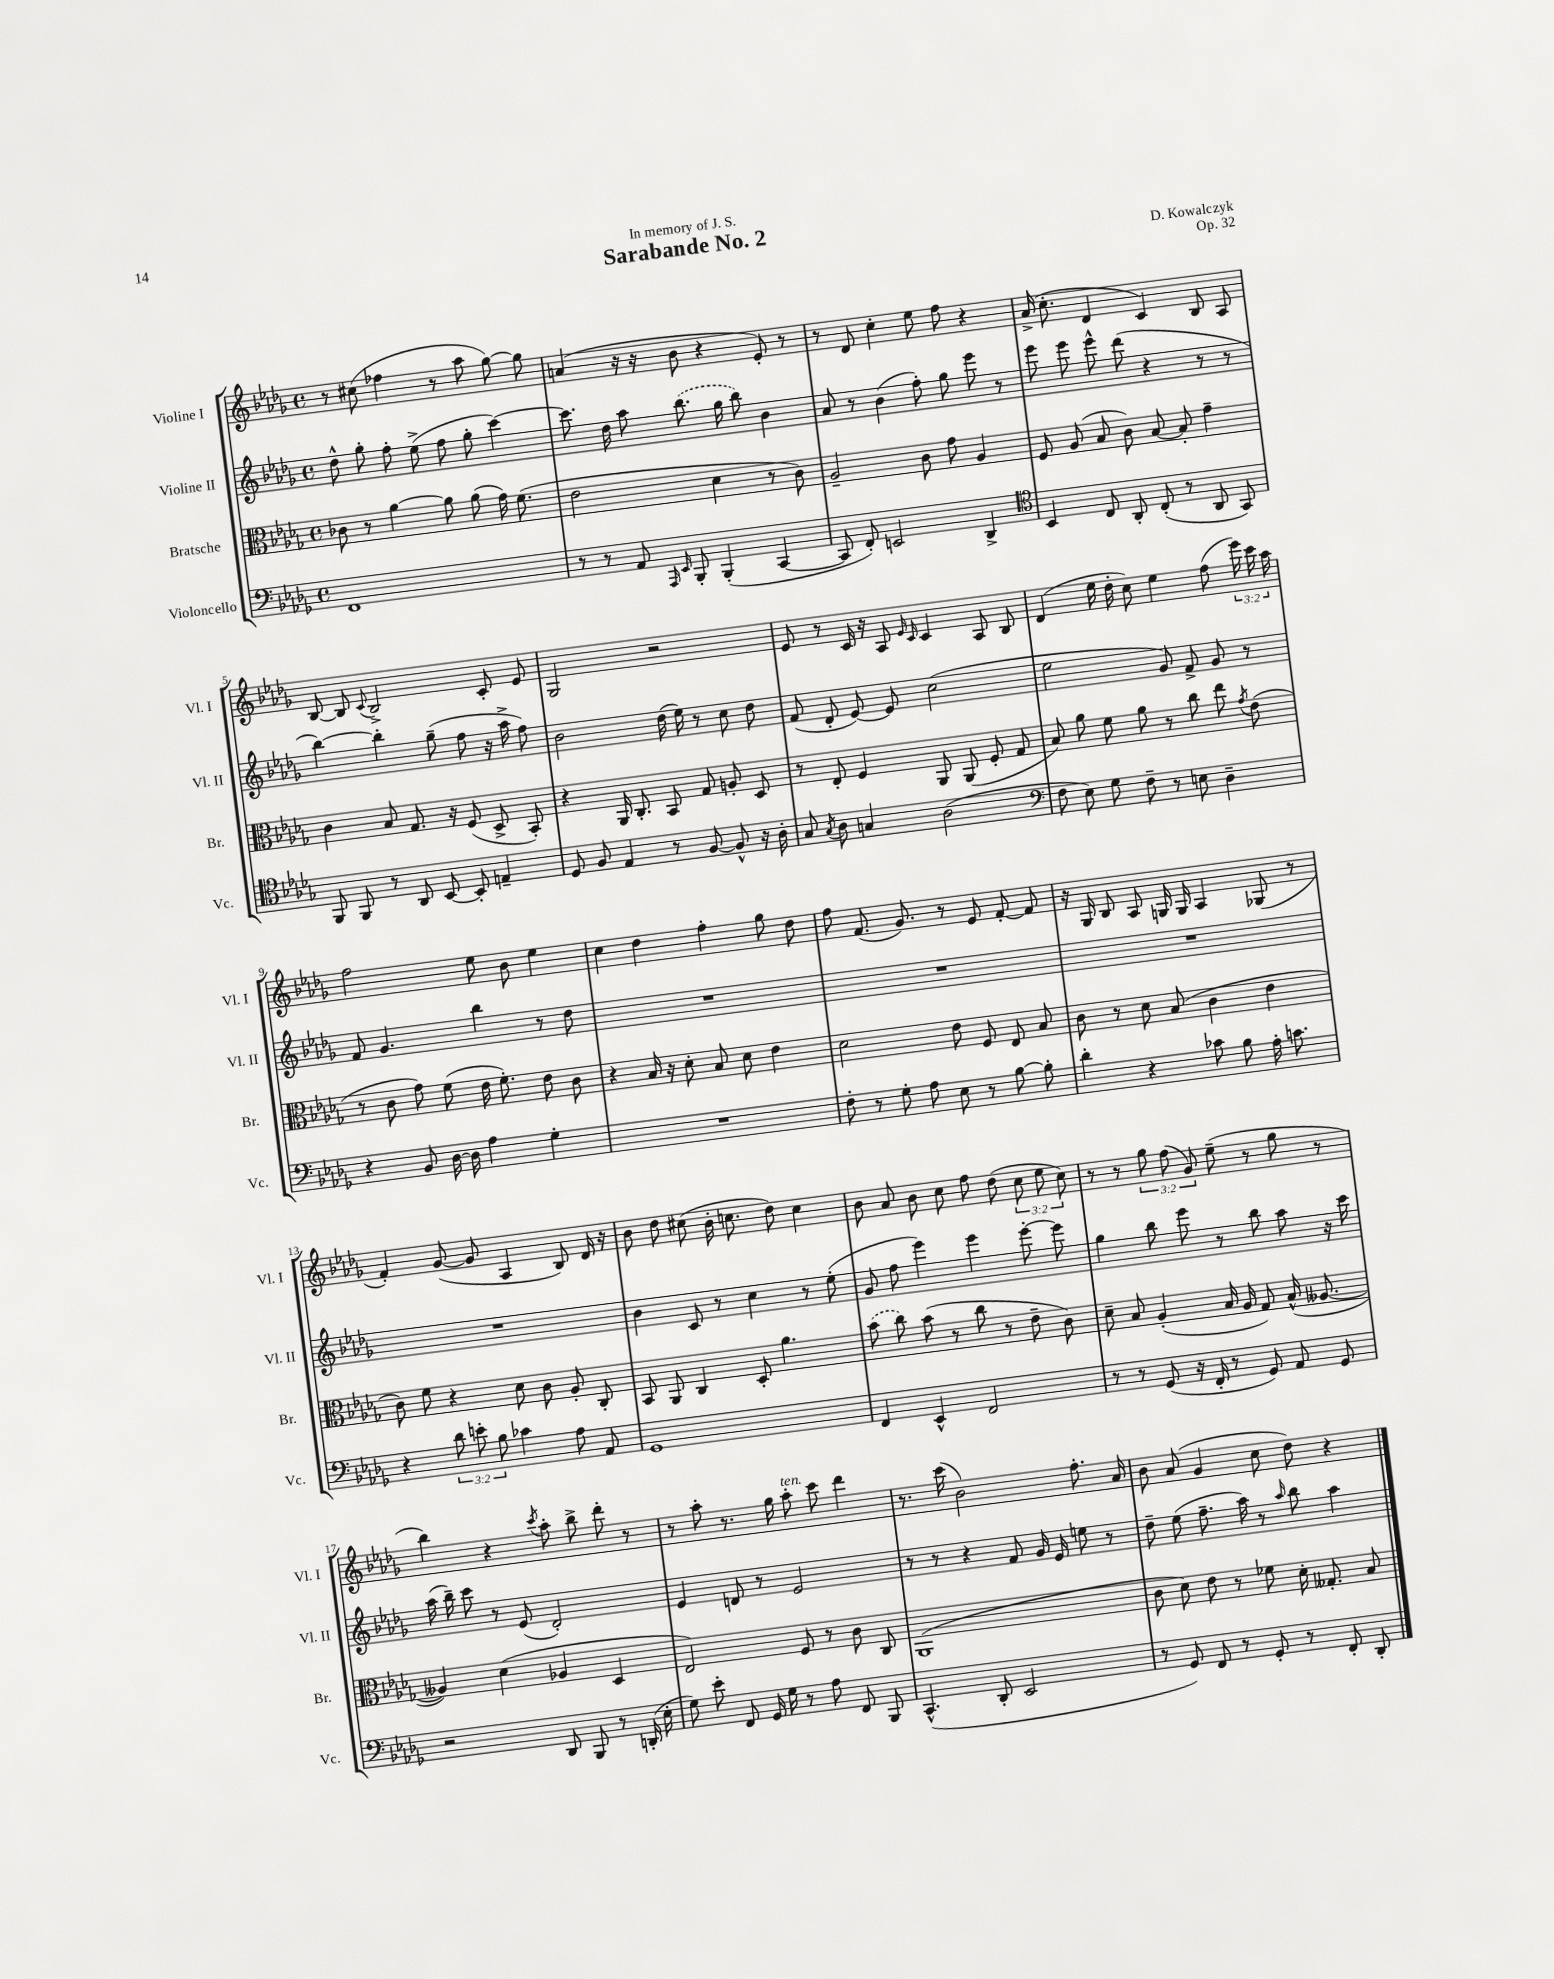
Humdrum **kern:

**kern	**kern	**kern	**kern
*staff4	*staff3	*staff2	*staff1
*clefF4	*clefC3	*clefG2	*clefG2
*k[b-e-a-d-g-]	*k[b-e-a-d-g-]	*k[b-e-a-d-g-]	*k[b-e-a-d-g-]
*M4/4	*M4/4	*M4/4	*M4/4
*met(c)	*met(c)	*met(c)	*met(c)
1FF	8c-\	8dd-^^\	8r
.	8r	8gg-'\	(8cc#\
.	[4a-\	8ff'\	4ff-\
.	.	(8ee-^\	.
.	8a-\]	8ff\	8r
.	(8a-\	8gg-'\	8aa-\
.	16g-\)	[4ccc\)	[8gg-\)
.	(8.f\	.	.
.	.	.	8gg-\]
=	=	=	=
8r	2e-\	8.ccc\]	(4a/
8r	.	.	.
.	.	16dd-\	.
8AA-/	.	8aa-\	16r
.	.	.	16r
16qqAAA-/	.	.	.
16qqEE-/	.	.	.
8BBB-'/	.	(8.bb-\	8b-\
(4BBB-'/	4d-\	.	4r
.	.	16gg-\	.
.	.	8bb-\)	.
[4CC/	8r	4b-\	8e-'/)
.	8c\)	.	8r
=	=	=	=
8CC/]	2A-~/	8a-/	8r
8FF'/)	.	8r	8d-/
2EE/	.	(4b-\	4cc'\
.	8c\	8ff'\)	8ee-\
.	8g-\	8gg-\	8ff\
4DD-^/	4A-/	8eee-\	4r
.	.	8r	.
=	=	=	=
*clefC4	*	*	*
4BB-/	8F/	8eee-\	(16a-^/
.	.	.	8.cc'\
.	(8A-/	8eee-\	.
8C/	8B-/	8eee-^^\	4d-/
8AA-'/	8c\)	(8ddd-\	.
(8C'/	[8B-/	4r	4c/)
8r	8B-'/]	.	.
8AA-/	4g-~\	8r	8B-/
8GG-/)	.	8r	8A-/
=	=	=	=
8FF/	4c\	[4bb-\)	[8B-/
8FF/	.	.	8B-/]
.	.	.	8qqc/
8r	8B-/	4bb-'\]	2B-^/
8AA-/	8.G-/	.	.
[8BB-/	.	(8gg-~\	.
.	16r	.	.
8BB-'/]	(8F/	8ff\	.
4E~/	8D-^/	16r	8c'/
.	.	16aa-^\	.
.	8BB-'/)	8ff\)	8e-/
=	=	=	=
8D-/	4r	2b-\	2G-/
8F/	.	.	.
4E-/	16AA-/	.	.
.	8.C'/	.	.
8r	8BB-/	(16dd-\	2r
.	.	16ee-\)	.
[8F/	8G-/	8r	.
8F^^/]	8A'/	8cc\	.
16r	8D-/	8dd-\	.
16A-'\	.	.	.
=	=	=	=
8G-/	8r	(8f/	8e-/
8qG-/	.	.	.
8A-\	8E-'/	8d-'/	8r
4G/	4F/	[8e-/)	16c/
.	.	.	16r
.	.	8e-/]	8A-/
.	.	.	16qqe-/
.	.	.	16qqc/
(2A-\	8AA-/	(2cc\	4c/
.	(8AA-/	.	.
.	8F'/	.	8A-/
.	8G-/	.	8B-/
=	=	=	=
*clefF4	*	*	*
8F\	8B-/)	2ee-\	(4d-/
8E-\)	8a-\	.	.
8G-\	8f\	.	16ee-\
.	.	.	16dd-'\
8F~\	8a-\	.	8cc\)
8r	8r	8g-/)	4ee-\
8E\	8cc\	8f^/	.
4D-~\	8ee-\	8g-/	(8ff\
.	8qg-/	.	.
.	(8e-\	8r	24eee-\)
.	.	.	24ccc\
.	.	.	24aa-\
=	=	=	=
4r	8r	8f/	2ff\
.	8c\	4.g-/	.
8BB-/	8g-\)	.	.
[16D-\	(8f\	.	.
16D-\]	.	.	.
4A-\	16e-\	4bb-\	8ee-\
.	8.f'\)	.	.
.	.	.	8b-\
4G-'\	8e-\	8r	4ee-\
.	8c\	8dd-\	.
=	=	=	=
1r	4r	1r	4cc\
.	16B-/	.	4dd-\
.	16r	.	.
.	8d-'\	.	.
.	8B-/	.	4ff'\
.	8d-\	.	.
.	4e-\	.	8gg-\
.	.	.	8dd-\
=	=	=	=
8F'\	2d-\	1r	8ff\
8r	.	.	(8.f/
8G-'\	.	.	.
.	.	.	8.g-/)
8A-\	.	.	.
8E-\	8e-\	.	8r
8r	8F/	.	8e-/
[8B-\	8E-/	.	[8f'/
8B-'\]	8B-/	.	8f/]
=	=	=	=
4d-'\	8c\	1r	16r
.	.	.	16G-/
.	8r	.	8B-/
4r	8d-\	.	8A-/
.	(8B-/	.	16G/
.	.	.	16G/
8c-\	4c\	.	4A-/
8B-\	.	.	.
16A-'\	4e-\	.	(8G-/
8.c\	.	.	.
.	.	.	8r
=	=	=	=
4r	8c\)	1r	4f'/)
.	8f\	.	.
12d-\	4r	.	([8g-/
12e'\	.	.	.
.	.	.	8g-/]
12B-\	.	.	.
4c-\	8d-\	.	4A-/
.	8c\	.	.
8A-\	8A-'/	.	8B-/)
8AA-/	8C'/	.	16d-/
.	.	.	16r
=	=	=	=
1GG-	8BB-/	4b-\	8b-\
.	8AA-/	.	8dd-\
.	4C/	8c/	(8cc#\
.	.	8r	16b-'\
.	.	.	8.cc\
.	8D-'/	4cc\	.
.	4.a-\	.	8dd-\)
.	.	8r	4cc\
.	.	(8ee-'\	.
=	=	=	=
4FF/	(8b-\	8g-/	8b-\
.	8cc\)	8ff\	8a-/
4EE-^^/	(8b-\	4eee-\)	8b-\
.	8r	.	8cc\
2FF/	8cc\	4eee-\	8ff\
.	8r	.	(8dd-\
.	8e-~\	[8eee-'\	12cc\
.	.	.	12ee-\
.	8c\)	8eee-\]	.
.	.	.	12cc\)
=	=	=	=
8r	8d-~\	4gg-\	8r
8r	8B-/	.	8r
(8GG-/	(4A-'/	8bb-\	12gg-\
.	.	.	(12ff\
16r	.	8eee-\	.
.	.	.	12g-/)
16FF'/	.	.	.
8r	16B-/	8r	(8ee-~\
.	16A-/	.	.
8GG-/)	8G-/)	8bb-\	8r
8AA-/	(16B-^^/	8aa-\	8gg-\
.	[8.A--/	.	.
8GG-/	.	16r	8r
.	.	16ccc\	.
=	=	=	=
2r	4A--/])	(16aa-\	4bb-\)
.	.	16bb-~\)	.
.	.	8ccc\	.
.	(4d-\	8r	4r
.	.	(8e-/	.
.	.	.	8qccc/
8DD-/	4A-/	2d-'/)	8aa-'\
8BBB-/	.	.	8bb-^\
8r	4D-/	.	8ddd-'\
(16DD'/	.	.	8r
16E-'\	.	.	.
=	=	=	=
8G-\)	2E-/)	4e-/	8r
8e-'\	.	.	8aa-'\
8FF/	.	8d/	8.r
16GG-/	.	8r	.
16G-\	.	.	16gg-\
8r	8F/	2e-/	8aa-'\
8A-\	8r	.	8ccc\
8FF/	8c\	.	4ddd-\
8BBB-/	8C/	.	.
=	=	=	=
(4.CC^^/	(1AA-	8r	8.r
.	.	8r	.
.	.	.	(16ccc\
.	.	4r	2b-\)
8DD-'/	.	.	.
2EE-/	.	8f/	.
.	.	16g-/	.
.	.	16e-/	.
.	.	8ee\	8.ff'\
.	.	8r	.
.	.	.	16a-/
=	=	=	=
8r	8c\	8dd-~\	8b-\
8GG-/)	8d-\)	(8ee-\	(8a-/
8FF/	8e-\	8.ff~\	4g-/
8r	8r	.	.
.	.	16aa-\)	.
8GG-'/	8f-\	8r	8cc\
.	.	16qqaa-/	.
8r	16d-'\	8bb-\	8dd-\)
.	8.G--'/	.	.
8FF'/	.	4aa-\	4r
8DD-'/	8B-/	.	.
==	==	==	==
*-	*-	*-	*-
